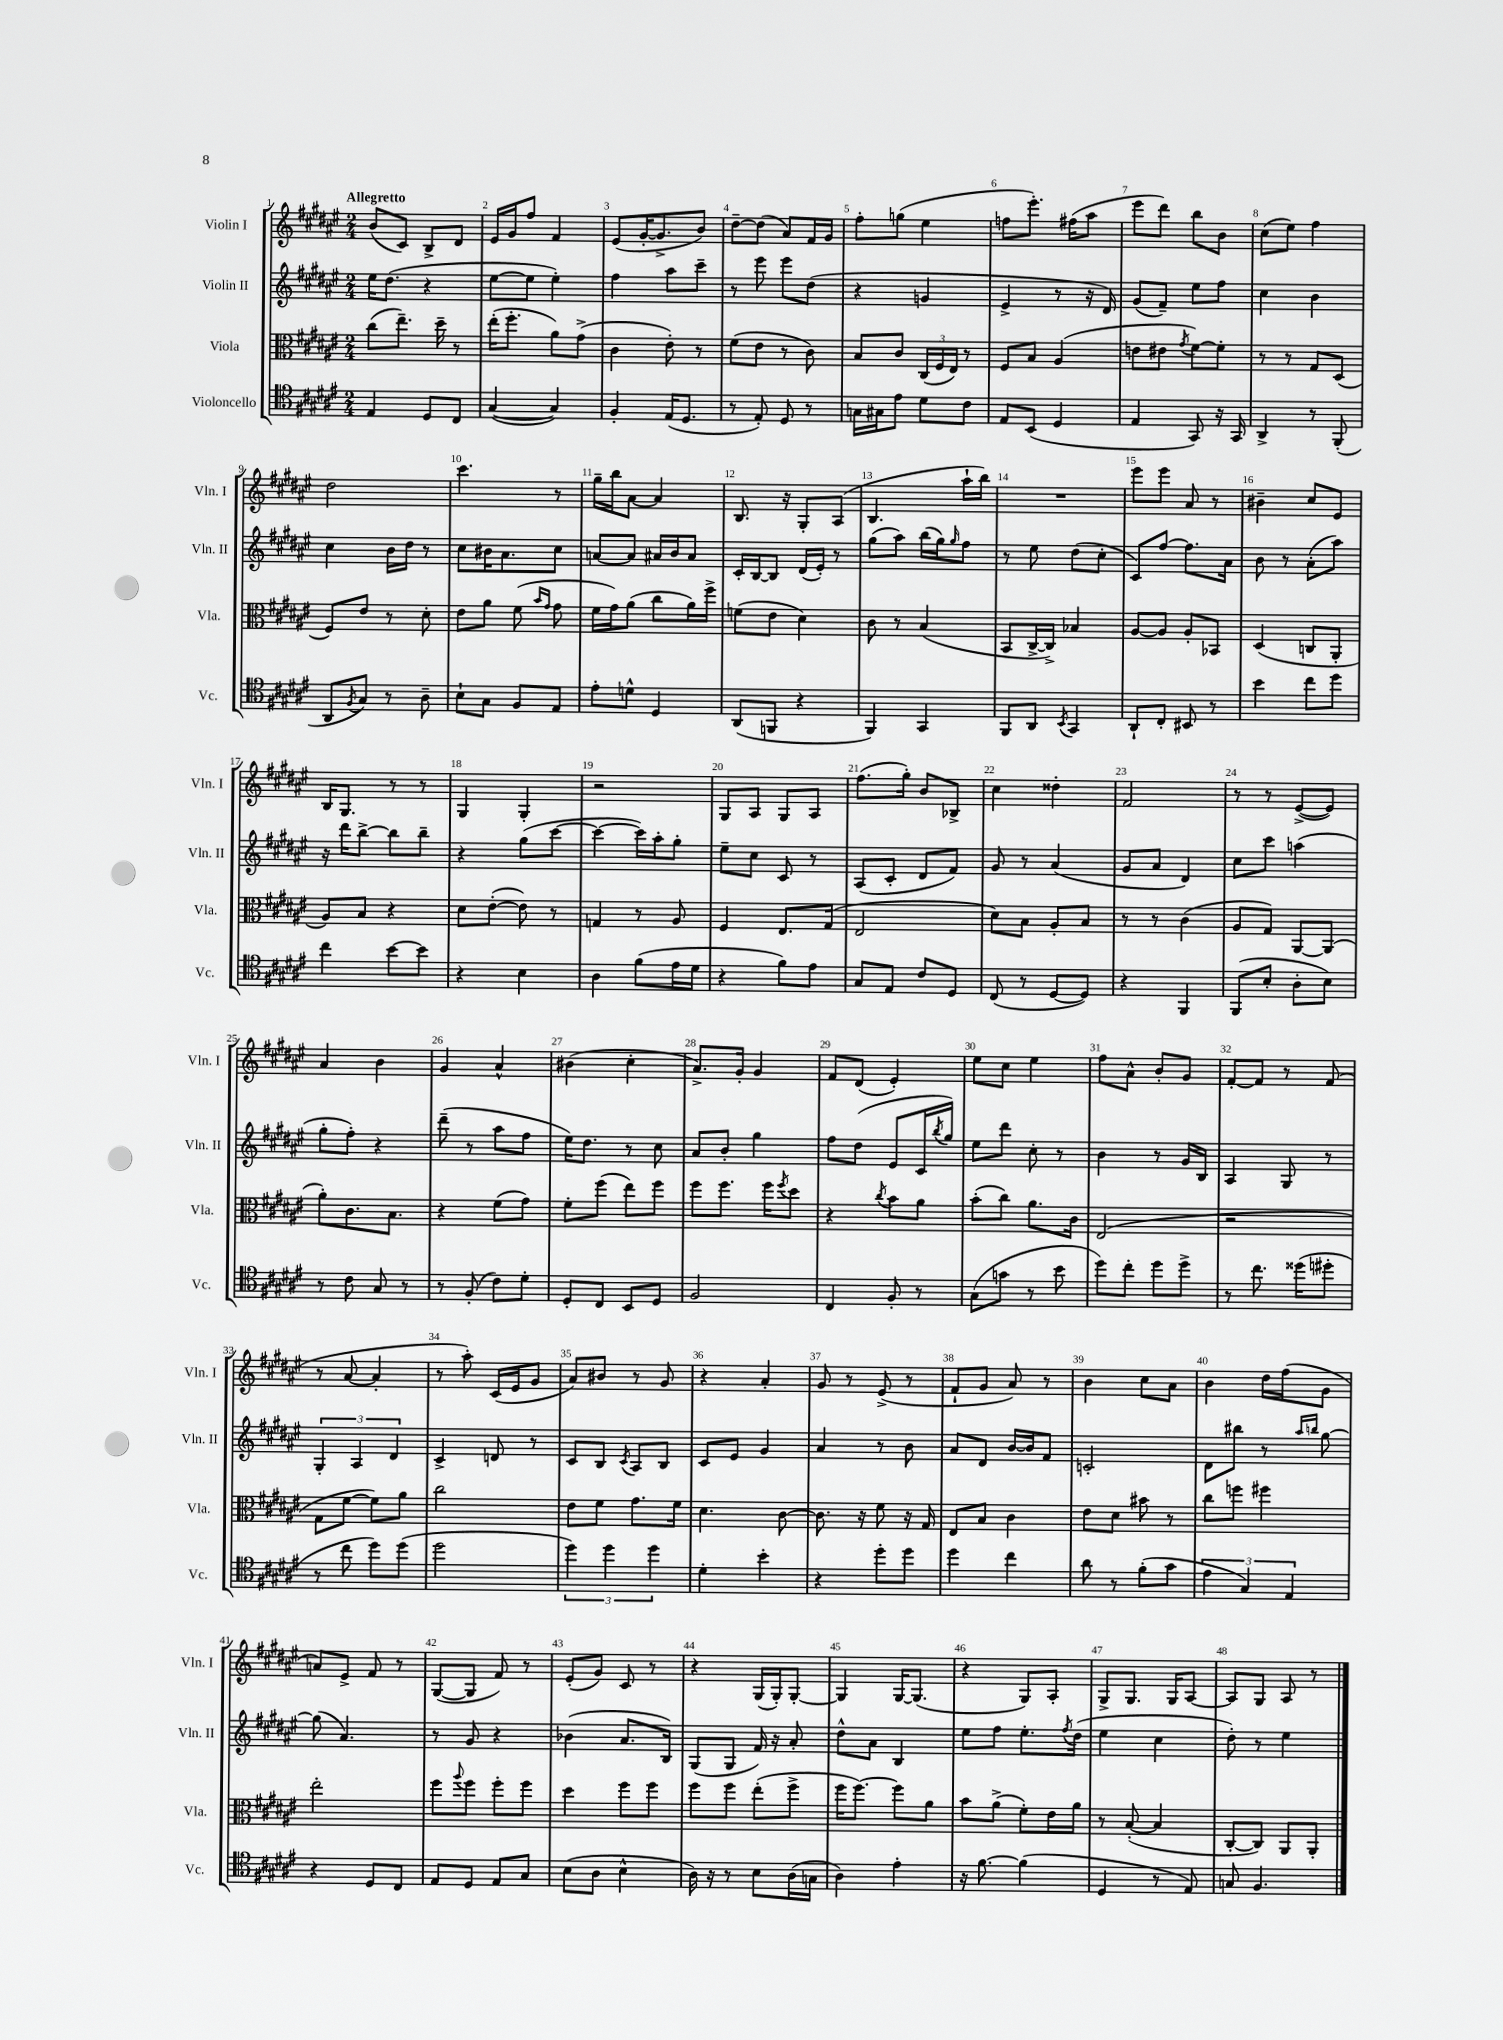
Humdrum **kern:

**kern	**kern	**kern	**kern
*staff4	*staff3	*staff2	*staff1
*clefC4	*clefC3	*clefG2	*clefG2
*k[f#c#g#d#a#e#]	*k[f#c#g#d#a#e#]	*k[f#c#g#d#a#e#]	*k[f#c#g#d#a#e#]
*M2/4	*M2/4	*M2/4	*M2/4
4E#	(8cc#	16ee#	(8b
.	.	(8.dd#	.
.	8.ee#~)	.	8c#)
8D#	.	4r	8B^
.	16dd#~	.	.
8C#	8r	.	8d#
=	=	=	=
([4G#	(16ee#'	[8ee#	16e#
.	8.ff#'	.	16g#
.	.	8ee#]	8ff#
4G#])	8a#)	4ee#')	4f#
.	(8g#^	.	.
=	=	=	=
4F#'	4c#	4ff#	(8e#
.	.	.	[16g#'
.	.	.	8.g#^]
(16E#	8e#')	8aa#	.
8.D#	.	.	.
.	8r	8ccc#~	8b)
=	=	=	=
8r	(8f#	8r	[8dd#~
8E#')	8e#	8eee#	(8dd#]
8D#	8r	8eee#	8a#)
8r	8c#)	(8dd#	16f#
.	.	.	16g#
=	=	=	=
16G	8B	4r	8ff#'
16G#	.	.	.
8e#	8c#	.	(8gg
8d#	(24C#	4g	4ee#
.	24F#	.	.
.	24E#)	.	.
8c#	8r	.	.
=	=	=	=
8E#	8F#	4e#^	8ff
(8BB	8B	.	8.eee#')
4D#	(4A#	8r	.
.	.	.	(16ff#
.	.	16r	8aa#
.	.	16d#)	.
=	=	=	=
4E#	8e	(8g#	8eee#
.	8e#	8f#~)	8ddd#)
.	8qg#	.	.
8GG#)	[8f#)	8ee#	8bb
16r	8f#']	8ff#	8b
16GG#	.	.	.
=	=	=	=
4AA#^	8r	4cc#	(8cc#
.	8r	.	8ee#)
8r	8G#	4b	4ff#
(8FF#'	(8D#	.	.
=	=	=	=
8AA#	8F#)	4cc#	2dd#
8qF#	.	.	.
8G#)	8e#	.	.
8r	8r	16b	.
.	.	16dd#	.
8A#~	8d#'	8r	.
=	=	=	=
8B`	8e#	8cc#	4.ccc#
8G#	8a#	16b#	.
.	.	8.a#	.
8F#	(8f#	.	.
.	16qqb	.	.
.	16qqg#	.	.
8E#	8g#	8cc#	8r
=	=	=	=
8e#'	16f#	[8a	16gg#~
.	16g#)	.	16bb
8d^^	(8a#	8a]	[8a#
4D#	8cc#	16a#	4a#]
.	.	16b	.
.	16a#)	8a#	.
.	16ff#^	.	.
=	=	=	=
(8AA#	(8f	16c#'	8.B
.	.	[16B	.
8FF	8e#	8B]	.
.	.	.	16r
4r	4d#)	(16d#	8G#'
.	.	16e#')	.
.	.	8r	(8A#
=	=	=	=
4FF#)	8c#	(8gg#	4.B
.	8r	8aa#)	.
4GG#	(4B	(16bb	.
.	.	16gg#)	.
.	.	16qqgg#	.
.	.	8ff#	16aa#`
.	.	.	16bb)
=	=	=	=
8FF#	8BB	8r	2r
8AA#	[16C#^	8ee#	.
.	16C#^])	.	.
8qBB	.	.	.
4GG#	4B-	(8dd#	.
.	.	8cc#'	.
=	=	=	=
8AA#`	[8A#	8c#)	8eee#
8C#'	8A#]	[8ff#	8eee#
8BB#	8A#'	8.ff#]	8a#
8r	8BB-	.	8r
.	.	16a#	.
=	=	=	=
4b	(4D#	8b	4b#~
.	.	8r	.
8cc#	8C	(8a#'	8cc#
8dd#	8AA#'	8aa#)	8e#
=	=	=	=
4cc#	8A#)	16r	16B
.	.	16ddd#	8.G#
.	8B	[8bb^	.
[8b	4r	8bb]	8r
8b]	.	8bb~	8r
=	=	=	=
4r	8d#	4r	4G#
.	([8e#'	.	.
4B	8e#])	(8gg#	4G#'
.	8r	[8ccc#	.
=	=	=	=
4A#	4G	4ccc#_	2r
(8f#	8r	16ccc#])	.
.	.	16aa#'	.
16e#	8A#	8gg#'	.
16d#	.	.	.
=	=	=	=
4r	4F#	8ee#~	8G#
.	.	8cc#	8A#
8f#)	8.E#	8c#	8G#
8e#	.	8r	8A#
.	(16G#	.	.
=	=	=	=
8G#	2E#	(8A#	(8.ff#
8E#	.	8c#'	.
.	.	.	16gg#')
8c#	.	8d#	8b
8D#	.	8f#)	8B-^
=	=	=	=
(8C#	8d#)	8g#	4cc#
8r	8B	8r	.
[8D#	8A#'	(4a#	4dd##'
8D#])	8B	.	.
=	=	=	=
4r	8r	8g#	2f#
.	8r	8a#	.
4FF#	(4c#	4d#)	.
=	=	=	=
(8FF#	8A#	8cc#	8r
8B'	8G#)	8ccc#	8r
8A#'	[8AA#	(4aa	([8e#^
8B)	(8AA#]	.	8e#])
=	=	=	=
8r	8a#')	8gg#'	4a#
8c#	8.c#	8ff#')	.
8G#	.	4r	4b
.	8.B	.	.
8r	.	.	.
=	=	=	=
8r	4r	(8ddd#~	4g#
(8F#'	.	8r	.
8c#)	(8f#	8aa#	4a#^^
8d#'	8g#)	8ff#	.
=	=	=	=
8D#'	8f#'	16ee#)	(4b#
.	.	8.dd#	.
8C#	(8ff#	.	.
8BB	8ee#)	8r	4cc#'
8D#	8ff#	8cc#	.
=	=	=	=
2F#	8ff#	8a#	8.a#^)
.	8.ff#	8b'	.
.	.	.	16g#'
.	.	4gg#	4g#
.	16ff#	.	.
.	8qff#	.	.
.	8dd#	.	.
=	=	=	=
4C#	4r	8ff#	8f#
.	.	(8dd#	(8d#
.	8qcc#	.	.
8F#'	8b	8e#	4e#')
8r	8a#	16c#	.
.	.	8qbb	.
.	.	16gg#)	.
=	=	=	=
(8G#	(8b'	8ee#	8ee#
8g	8cc#)	8ddd#	8cc#
8r	8.a#	8cc#'	4ee#
8b	.	8r	.
.	16c#	.	.
=	=	=	=
8dd#)	(2E#	4b	8ff#
8cc#'	.	.	8a#^^
8dd#	.	8r	8b'
8dd#^	.	16g#	8g#
.	.	16B	.
=	=	=	=
8r	2r	4A#	[8f#'
8.cc#	.	.	8f#]
.	.	8G#	8r
(16dd##	.	.	.
8dd#'	.	8r	(8f#
=	=	=	=
8r	8G#	6G#'	8r
8cc#	[8f#	.	[8a#
.	.	6A#	.
8dd#)	8f#])	.	4a#']
.	.	6d#	.
(8dd#	8a#	.	.
=	=	=	=
2dd#	2cc#	4c#^	8r
.	.	.	8aa#')
.	.	8d	(16c#
.	.	.	16e#
.	.	8r	8g#
=	=	=	=
6dd#)	8e#	8c#	8a#)
.	8f#	8B	8b#
6dd#	.	.	.
.	.	8qc#	.
.	8.g#	8A#	8r
6dd#	.	.	.
.	.	8B	8g#
.	16f#	.	.
=	=	=	=
4d#'	4.d#	8c#	4r
.	.	8e#	.
4b'	.	4g#	4a#'
.	[8c#	.	.
=	=	=	=
4r	8.c#]	4a#	8g#
.	.	.	8r
.	16r	.	.
8dd#'	8f#	8r	(8e#^
8dd#	16r	8b	8r
.	16G#	.	.
=	=	=	=
4dd#	8E#	8a#	8f#`
.	8B	8d#	8g#
4cc#	4c#	[16b	8a#)
.	.	16b]	.
.	.	8f#	8r
=	=	=	=
8a#	8e#	2c'	4b
8r	8d#	.	.
(8f#'	8b#	.	8cc#
8g#	8r	.	8a#
=	=	=	=
6e#	8cc#	8d#	4b
.	8ff	8bb#	.
6G#)	.	.	.
.	4ff#	8r	16dd#
.	.	.	(16ff#
6E#	.	.	.
.	.	16qqaa#	.
.	.	16qqbb	.
.	.	[8gg#	8g#
=	=	=	=
4r	2ee#'	(8gg#]	8a)
.	.	4.a#)	8e#^
8D#	.	.	8f#
8C#	.	.	8r
=	=	=	=
8E#	8ff#	8r	([8G#
.	8qqaa#	.	.
8D#	8ff#	8g#	8G#]
8E#	8ff#'	4r	8f#)
8G#	8ff#	.	8r
=	=	=	=
(8B	4dd#	(4b-	(8e#'
8A#	.	.	8g#)
4B^^	8ff#	8.a#	8c#
.	8ff#	.	8r
.	.	16B)	.
=	=	=	=
16A#)	8ff#	(8G#	4r
16r	.	.	.
8r	8ff#	8G#	.
8B	(8ee#'	16f#)	(16G#
.	.	16r	16G#')
(16A#	8ff#^	8a#'	[8G#'
16G	.	.	.
=	=	=	=
4A#)	16ff#	8dd#^^	4G#]
.	[8.ff#)	.	.
.	.	8a#	.
4e#'	8ff#]	4B	[16G#
.	.	.	(8.G#]
.	8a#	.	.
=	=	=	=
16r	8b	8ee#	4r
[8.f#	.	.	.
.	(8a#^	8ff#	.
(4f#]	8f#')	8.ee#'	8G#)
.	16e#	.	8A#'
.	.	8qff#	.
.	16a#	(16dd#	.
=	=	=	=
4D#	8r	4ee#	8G#^
.	([8B'	.	8.G#
8r	4B]	4cc#	.
.	.	.	16G#
8E#)	.	.	[8A#
=	=	=	=
8G	[8C#'	8dd#')	8A#]
4.F#	8C#])	8r	8G#
.	8AA#	4ee#	8A#
.	8AA#'	.	8r
==	==	==	==
*-	*-	*-	*-
